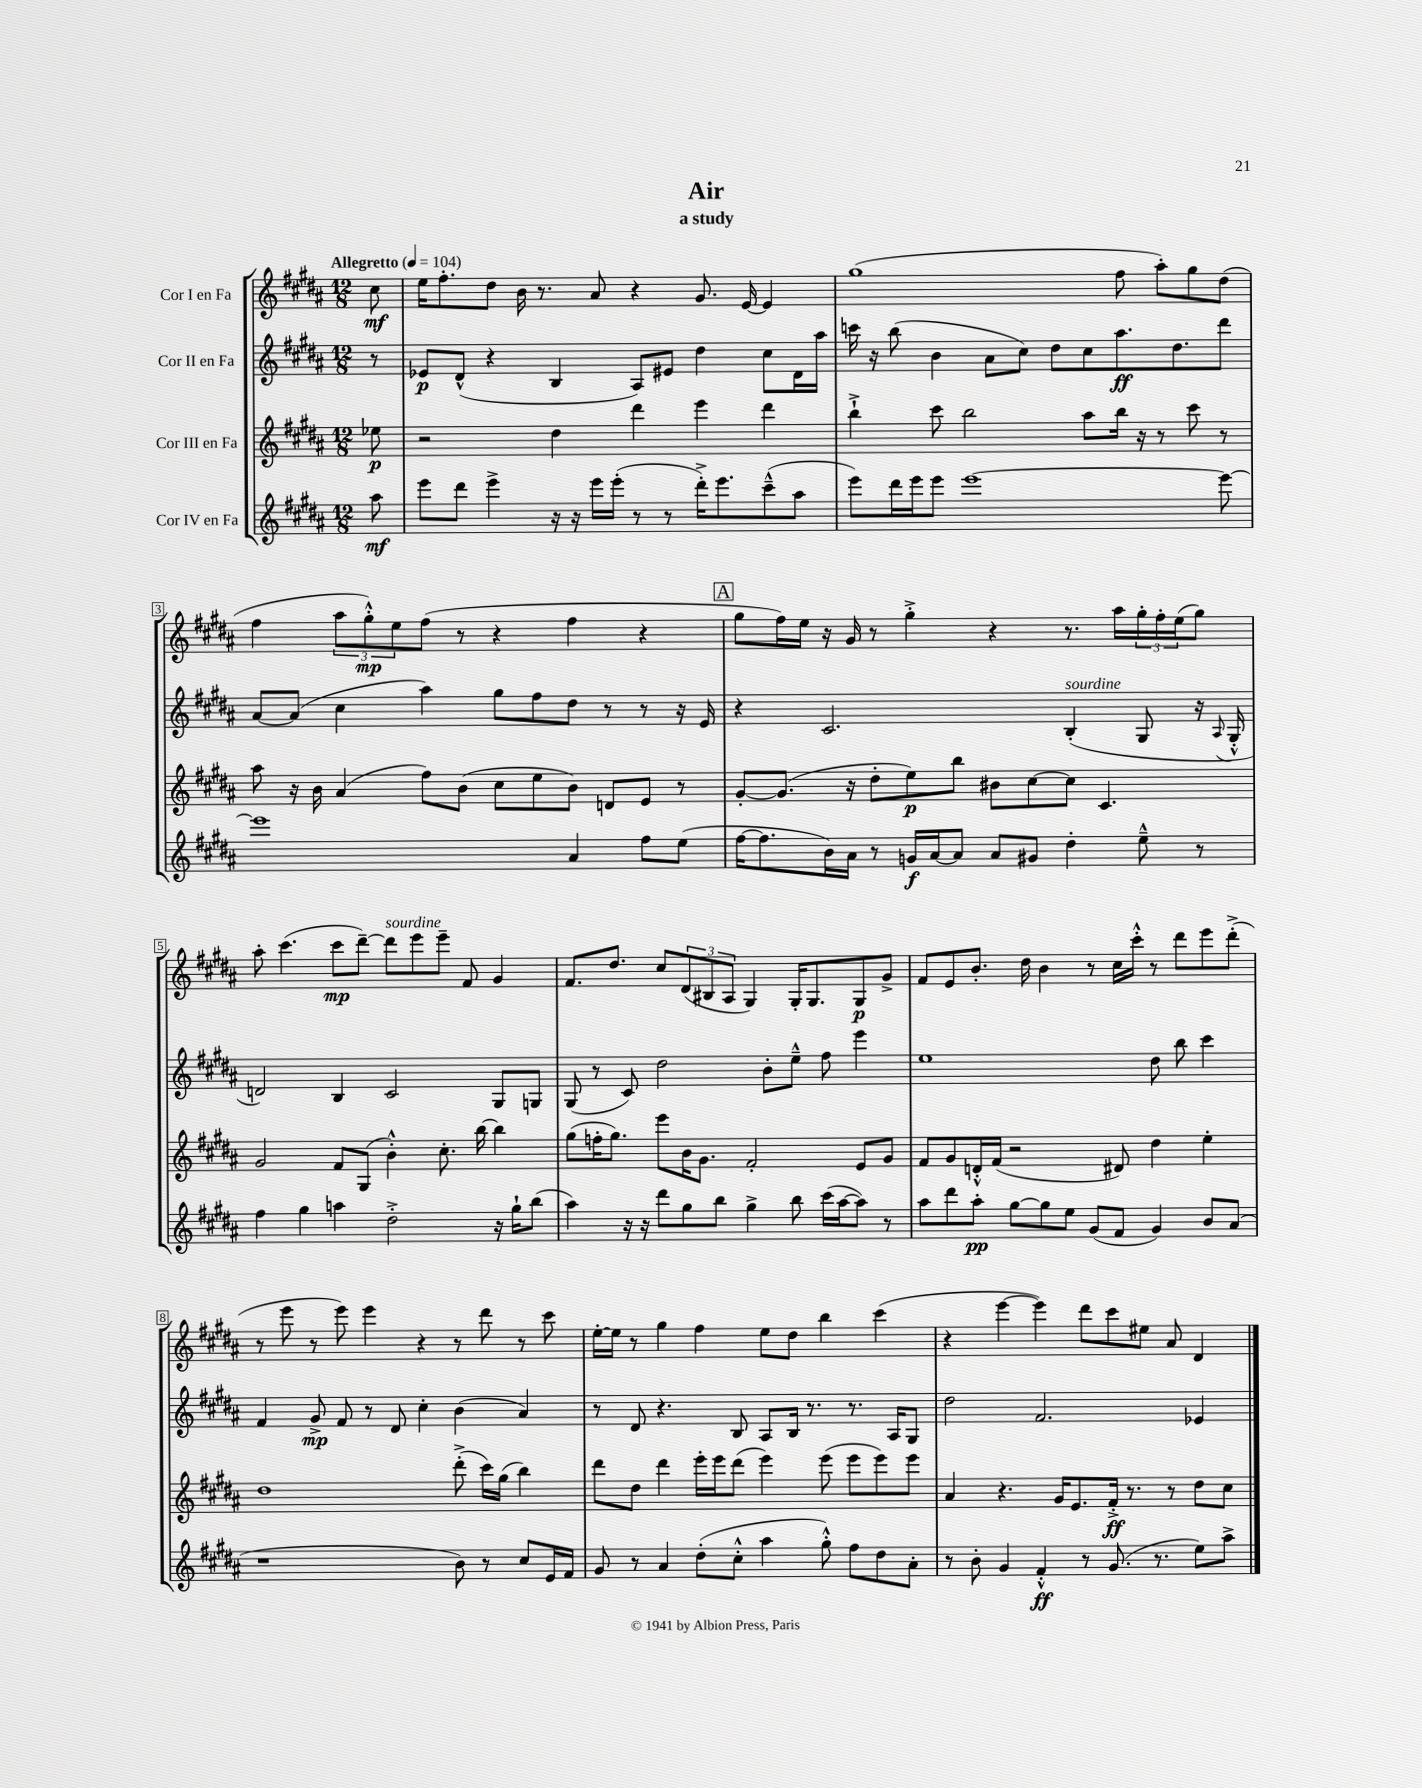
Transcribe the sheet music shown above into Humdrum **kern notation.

**kern	**kern	**kern	**kern
*staff4	*staff3	*staff2	*staff1
*clefG2	*clefG2	*clefG2	*clefG2
*k[f#c#g#d#a#]	*k[f#c#g#d#a#]	*k[f#c#g#d#a#]	*k[f#c#g#d#a#]
*M12/8	*M12/8	*M12/8	*M12/8
*MM104	*MM104	*MM104	*MM104
8aa#	8ee-	8r	8cc#
=	=	=	=
8eee	2r	8e-	16ee
.	.	.	8.ff#'
8ddd#	.	(8d#^^	.
4eee^	.	4r	8dd#
.	.	.	16b
.	.	.	8.r
16r	4dd#	4B	.
16r	.	.	.
16eee	.	.	8a#
(16eee'	.	.	.
8r	4ddd#	8A#)	4r
8r	.	8e#	.
16ddd#'^)	4eee	4dd#	8.g#
8.eee	.	.	.
.	.	.	[16e
(8ccc#~^^	4ddd#	8cc#	4e]
8aa#	.	16d#	.
.	.	16aa#	.
=	=	=	=
8eee)	4bb`^	16ccc	(1gg#
.	.	16r	.
16ddd#	.	(8bb	.
16eee	.	.	.
8eee	8ccc#	4b	.
[1eee	2bb	.	.
.	.	8a#	.
.	.	8cc#)	.
.	.	8dd#	.
.	8aa#	8cc#	.
.	16bb	8.aa#	8ff#
.	16r	.	.
.	8r	.	8aa#')
.	.	8.dd#	.
.	8ccc#	.	8gg#
8eee_	8r	8ddd#	(8dd#
=	=	=	=
1eee]	8aa#	[8a#	4ff#
.	16r	(8a#]	.
.	16b	.	.
.	(4a#	4cc#	12aa#
.	.	.	12gg#'^^)
.	.	.	12ee
.	8ff#)	4aa#)	(8ff#
.	(8b	.	8r
.	8cc#	8gg#	4r
.	8ee	8ff#	.
4a#	8b)	8dd#	4ff#
.	8d	8r	.
8ff#	8e	8r	4r
(8ee	8r	16r	.
.	.	16e	.
=	=	=	=
[16ff#	[8g#'	4r	8gg#
8.ff#]	.	.	.
.	(8.g#]	.	16ff#)
.	.	.	16ee
16b)	.	2.c#	16r
16a#	16r	.	16g#
8r	8dd#'	.	8r
16g	8ee)	.	4gg#'^
[16a#	.	.	.
8a#]	8bb	.	.
8a#	8b#	.	4r
8g#	[8cc#	.	.
4dd#'	8cc#]	(4B'	8.r
.	4.c#	.	.
.	.	.	16aa#
8ee~^^	.	8G#	24gg#'
.	.	.	24ff#'
.	.	.	(24ee
8r	.	16r	8gg#)
.	.	8qqA#	.
.	.	16G#'^^	.
=	=	=	=
4ff#	2g#	2d)	8aa#'
.	.	.	(4.ccc#
4gg#	.	.	.
4aa	8f#	4B	8ccc#
.	(8G#	.	[8ddd#~)
2dd#'^	4b'^^)	2c#	8ddd#]
.	.	.	8eee
.	8.cc#'	.	8eee~
.	.	.	8f#
.	[16bb	.	.
16r	4bb]	8G#	4g#
16gg#`	.	.	.
(8bb	.	8G	.
=	=	=	=
4aa#)	(8gg#	(8G#	8.f#
.	16ff'	8r	.
.	8.gg#)	.	8.dd#
16r	.	8c#)	.
16r	.	.	.
8ddd#	8eee	2dd#	8cc#
8gg#	16b	.	(12d#
.	8.g#	.	.
.	.	.	12B#
8bb	.	.	.
.	.	.	12A#
4gg#^	2f#'	.	4G#)
.	.	8b'	.
8bb	.	8ee~^^	16G#'
.	.	.	8.G#
(16ccc#	.	8ff#	.
[16aa#	.	.	.
8aa#])	8e	4eee	8G#
8r	8g#	.	8g#^
=	=	=	=
8aa#	8f#	1ee	8f#
8ddd#	8g#	.	8e
8aa#'	16d'^^	.	8.b'
.	(16f#	.	.
[8gg#	2r	.	.
.	.	.	16dd#
8gg#]	.	.	4b
8ee	.	.	.
(8g#	.	.	8r
8f#	8d#)	.	16cc#
.	.	.	16ccc#'^^
4g#)	4dd#	8dd#	8r
.	.	8bb	8ddd#
8b	4ee'	4ccc#	8eee
(8a#	.	.	(8ddd#'^
=	=	=	=
1r	1dd#	4f#	8r
.	.	.	8eee
.	.	8g#^	8r
.	.	8f#	8eee)
.	.	8r	4eee
.	.	8d#	.
.	.	4cc#'	4r
8b)	(8ddd#'^	(4b	8r
8r	16ccc#)	.	8ddd#
.	(16gg#	.	.
8cc#	4bb)	4a#)	8r
16e	.	.	8ccc#
16f#	.	.	.
=	=	=	=
8g#	8ddd#	8r	[16ee'
.	.	.	16ee]
8r	8dd#	8d#	8r
4a#	4ddd#	4.r	4gg#
(8dd#'	16eee'	.	4ff#
.	16eee	.	.
8cc#'^^	(8ddd#	8B	.
4aa#	4eee)	8A#	8ee
.	.	16B	8dd#
.	.	8.r	.
8gg#'^^)	(8eee	.	4bb
8ff#	8eee	8.r	.
8dd#	8eee)	.	(4ccc#
.	.	16A#	.
8a#'	8eee	8G#	.
=	=	=	=
8r	4a#	2dd#	4r
8b'	.	.	.
4g#	4.r	.	[4eee
4f#'^^	.	2.f#	4eee])
.	16g#	.	.
.	8.e	.	.
8r	.	.	8ddd#
(8.g#	16f#'^	.	8ccc#
.	8.r	.	.
.	.	.	8ee#
8.r	.	.	.
.	8r	.	8a#
8ee)	8dd#	4e-	4d#
8aa#^	8cc#	.	.
==	==	==	==
*-	*-	*-	*-
